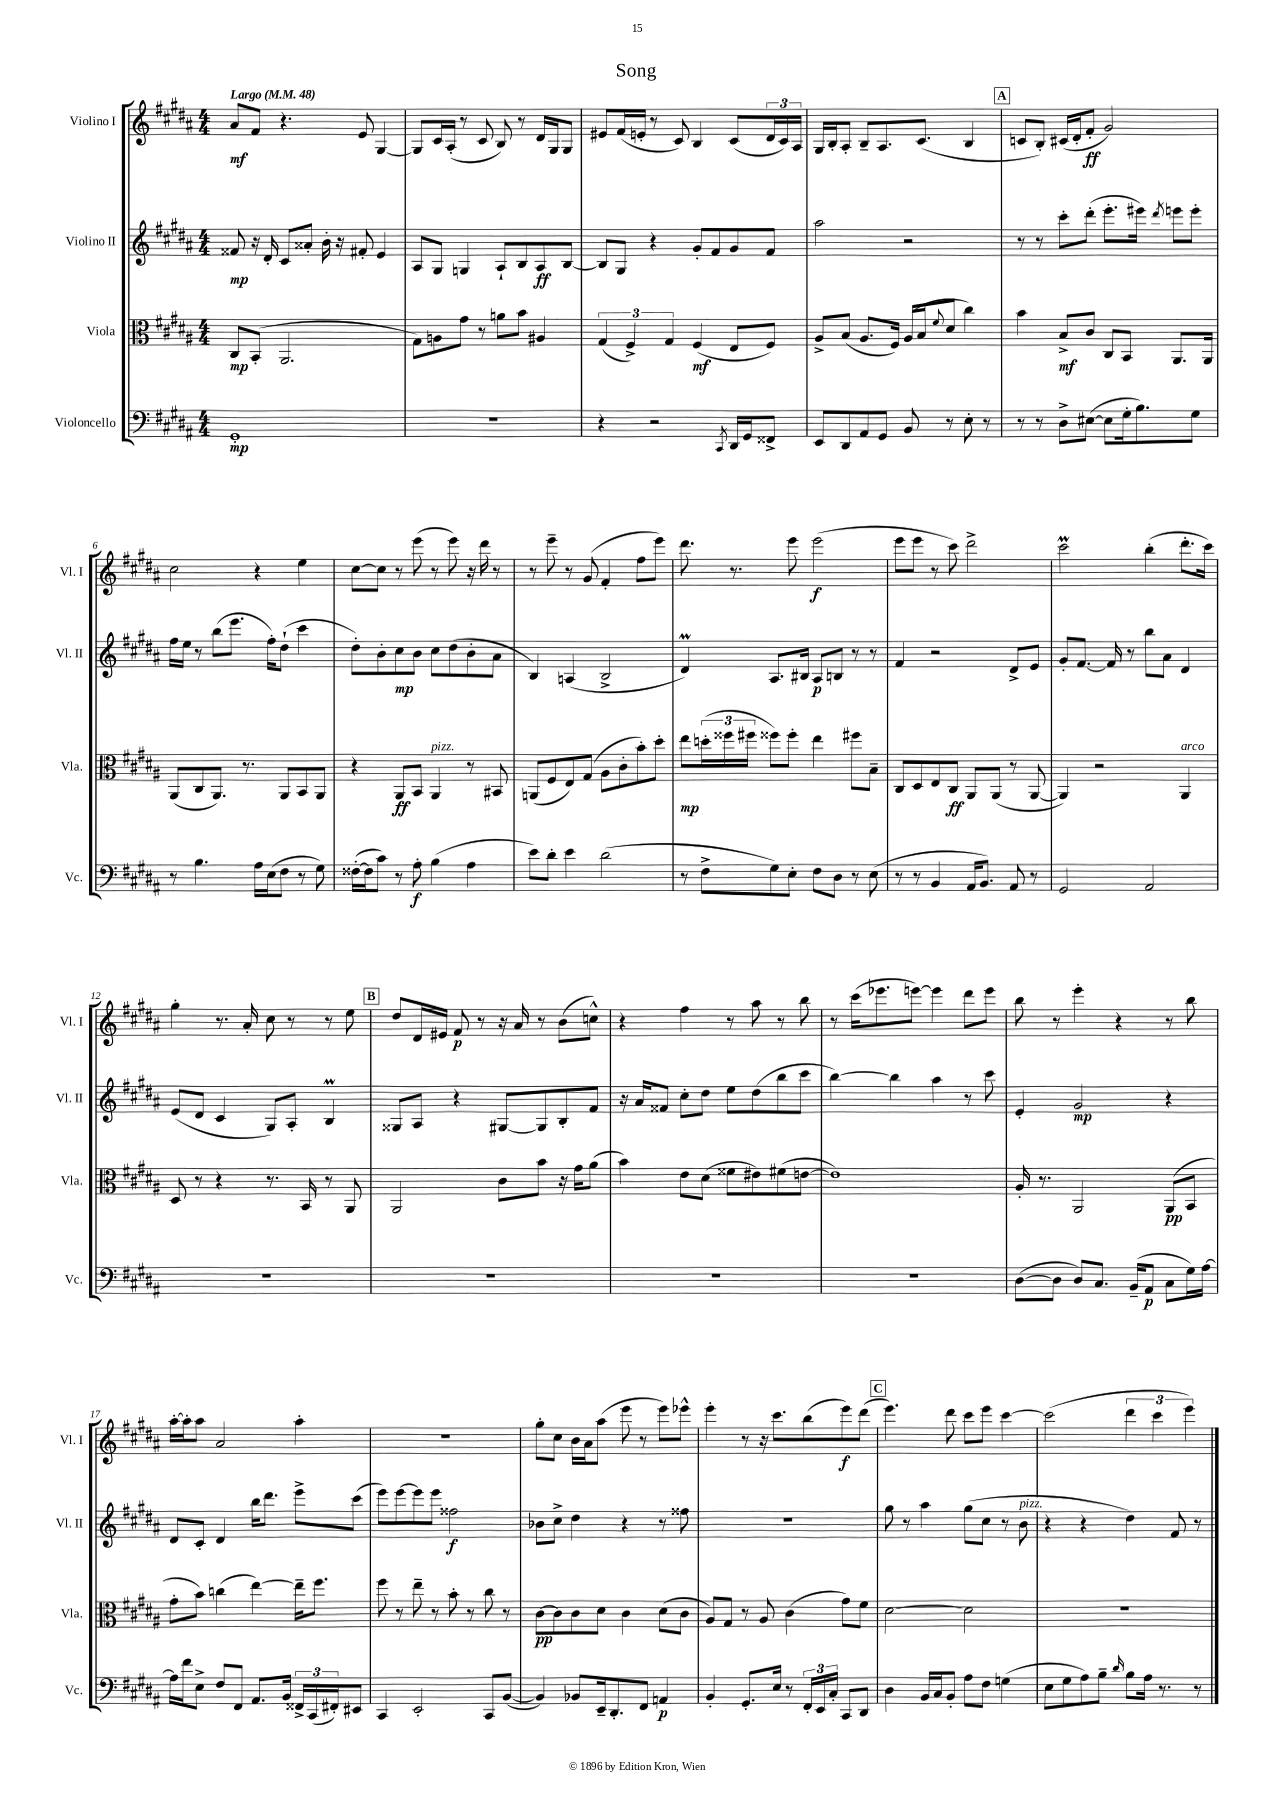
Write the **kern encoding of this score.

**kern	**dynam	**kern	**dynam	**kern	**dynam	**kern	**dynam
*part4	*part4	*part3	*part3	*part2	*part2	*part1	*part1
*staff4	*staff4	*staff3	*staff3	*staff2	*staff2	*staff1	*staff1
*I"Violoncello	*	*I"Viola	*	*I"Violino II	*	*I"Violino I	*
*I'Vc.	*	*I'Vla.	*	*I'Vl. II	*	*I'Vl. I	*
*clefF4	*	*clefC3	*	*clefG2	*	*clefG2	*
*k[f#c#g#d#a#]	*	*k[f#c#g#d#a#]	*	*k[f#c#g#d#a#]	*	*k[f#c#g#d#a#]	*
*M4/4	*	*M4/4	*	*M4/4	*	*M4/4	*
*MM48	*	*MM48	*	*MM48	*	*MM48	*
=1	=1	=1	=1	=1	=1	=1	=1
!	!	!	!	!	!	!LO:TX:a:B:t=Largo	!
1GG#'	mp	8C#/L	mp	8f##X/	mp	8a#/L	mf
.	.	(8BB'/J	.	16r	.	8f#/J	.
.	.	.	.	16d#'/	.	.	.
.	.	2.AA#/	.	8c#/L	.	4.r	.
.	.	.	.	8a##X'/J	.	.	.
.	.	.	.	16b'\	.	.	.
.	.	.	.	16r	.	.	.
.	.	.	.	8f#X'/	.	8e/	.
.	.	.	.	4e/	.	[4G#/	.
=2	=2	=2	=2	=2	=2	=2	=2
1r	.	8G#\L)	.	8A#/L	.	8G#/L]	.
.	.	8An\	.	8G#/J	.	16c#/L	.
.	.	.	.	.	.	(16A#'/JJ	.
.	.	8g#\J	.	4Gn/	.	8r	.
.	.	8r	.	.	.	8c#/	.
.	.	8an\L	.	8A#`/L	.	8B/)	.
.	.	8b\J	.	8B/	.	8r	.
.	.	4A#X/	.	8A#/	ff	16d#/LL	.
.	.	.	.	.	.	16G#/J	.
.	.	.	.	[8B/J	.	8G#/J	.
=3	=3	=3	=3	=3	=3	=3	=3
4r	.	(6G#/	.	8B/L]	.	8e#X/L	.
.	.	.	.	8G#/J	.	(16f#/L	.
.	.	6F#^/)	.	.	.	.	.
.	.	.	.	.	.	16en'/JJ	.
2r	.	.	.	4r	.	8r	.
.	.	6G#/	.	.	.	.	.
.	.	.	.	.	.	8c#/)	.
.	.	(4F#/	mf	8g#'/L	.	4B/	.
.	.	.	.	8f#/	.	.	.
8qCC#/	.	.	.	.	.	.	.
16DD#/LL	.	8E/L	.	8g#/	.	(8c#/L	.
16GG#/J	.	.	.	.	.	.	.
8FF##X^/J	.	8F#/J)	.	8f#/J	.	24d#/L	.
.	.	.	.	.	.	24c#/)	.
.	.	.	.	.	.	24A#/JJ	.
=4	=4	=4	=4	=4	=4	=4	=4
8EE/L	.	8A#^/L	.	2aa#\	.	16G#/LL	.
.	.	.	.	.	.	16B'/J	.
8DD#/	.	(8B/J	.	.	.	8A#'/J	.
8AA#/	.	8.A#/L	.	.	.	8B~/L	.
8GG#/J	.	.	.	.	.	8.A#/	.
.	.	16F#/Jk)	.	.	.	.	.
8BB/	.	(16A#/LL	.	2r	.	.	.
.	.	16B/J	.	.	.	(8.c#/J	.
.	.	8qqf#/	.	.	.	.	.
8r	.	8d#/J	.	.	.	.	.
8E'\	.	4cc#\)	.	.	.	4B/	.
8r	.	.	.	.	.	.	.
!!LO:REH:place=s1:t=A
=5	=5	=5	=5	=5	=5	=5	=5
8r	.	4b\	.	8r	.	8cn/L	.
8r	.	.	.	8r	.	8B'/J)	.
8D#^\L	.	8B^/L	mf	8ccc#'\L	.	(16c#X/LL	.
.	.	.	.	.	.	16d#'/J	.
([8E#X\J	.	8c#/J	.	(8ddd#'\J	.	8f#'/J	ff
8E#\L]	.	8C#/L	.	8.eee'\L	.	2g#/)	.
16G#'\k	.	8BB/J	.	.	.	.	.
8.B\)	.	.	.	16eee#X\Jk)	.	.	.
.	.	.	.	8qddd#/	.	.	.
.	.	8.AA#/L	.	8eeen\L	.	.	.
8G#\J	.	.	.	8eee'\J	.	.	.
.	.	16AA#/Jk	.	.	.	.	.
!!LO:LB:g=z
=6	=6	=6	=6	=6	=6	=6	=6
8r	.	(8AA#/L	.	16ff#\LL	.	2cc#\	.
.	.	.	.	16ee\JJ	.	.	.
4.B\	.	8C#/	.	8r	.	.	.
.	.	8.AA#/J)	.	(8bb\L	.	.	.
.	.	.	.	8.eee\J	.	.	.
.	.	8.r	.	.	.	.	.
16A#\LL	.	.	.	.	.	4r	.
(16E\J	.	.	.	16ff#'\KL)	.	.	.
8F#\J	.	8AA#/L	.	(8dd#`\J	.	.	.
8r	.	8BB/	.	4ccc#\	.	4ee\	.
8G#\)	.	8AA#/J	.	.	.	.	.
=7	=7	=7	=7	=7	=7	=7	=7
([16F##X'\LL	.	4r	.	8dd#'\L)	.	[8cc#\L	.
16F##\J]	.	.	.	.	.	.	.
8c#\J)	.	.	.	8b'\	.	8cc#\J]	.
8r	.	8AA#/L	ff	8cc#\	mp	8r	.
8A#'\	f	8BB/J	.	8b\J	.	(8eee\	.
!	!	!LO:TX:a:i:t=pizz.	!	!	!	!	!
(4B\	.	4AA#/	.	8cc#\L	.	8r	.
.	.	.	.	(8dd#\	.	8eee\)	.
4A#\	.	8r	.	8b'\	.	16r	.
.	.	.	.	.	.	16ddd#\	.
.	.	8BB#X/	.	8a#\J	.	8r	.
=8	=8	=8	=8	=8	=8	=8	=8
8e\L)	.	(8AAn/L	.	4B/)	.	8r	.
8d#'\J	.	8F#/	.	.	.	8eee~\	.
4e\	.	8E/)	.	(4An/	.	8r	.
.	.	(8G#/J	.	.	.	(8g#/	.
(2d#\	.	8A#\L	.	2B^/	.	4f#'/	.
.	.	8c#'\	.	.	.	.	.
.	.	8b'\)	.	.	.	8ff#\L	.
.	.	8dd#'\J	.	.	.	8eee\J)	.
=9	=9	=9	=9	=9	=9	=9	=9
8r	.	8ee\L	mp	4d#m/)	.	8.ddd#\	.
8F#^\L	.	(24ddn'\L	.	.	.	.	.
.	.	24ff##X\	.	.	.	.	.
.	.	.	.	.	.	8.r	.
.	.	24ff#X\JJ	.	.	.	.	.
8G#\)	.	8ff##X\L)	.	8.A#/L	.	.	.
8E'\J	.	8ff##'\J	.	.	.	8eee\	.
.	.	.	.	16B#X/Jk	.	.	.
8F#\L	.	4ee\	.	8A#/L	p	(2eee\	f
8D#\J	.	.	.	8Bn/J	.	.	.
8r	.	8ff#X\L	.	8r	.	.	.
(8E\	.	8B~\J	.	8r	.	.	.
=10	=10	=10	=10	=10	=10	=10	=10
8r	.	8C#/L	.	4f#/	.	8eee\L	.
8r	.	8D#/	.	.	.	8eee\J	.
4BB/	.	8E/	.	2r	.	8r	.
.	.	8C#/J	ff	.	.	8ccc#\)	.
16AA#/KL	.	8AA#/L	.	.	.	2ddd#^\	.
8.BB/J)	.	.	.	.	.	.	.
.	.	(8AA#/J	.	.	.	.	.
8AA#/	.	8r	.	8d#^/L	.	.	.
8r	.	[8AA#/	.	8e/J	.	.	.
=11	=11	=11	=11	=11	=11	=11	=11
2GG#/	.	4AA#/])	.	8g#'/L	.	2ccc#M\	.
.	.	.	.	[8.f#/J	.	.	.
.	.	2r	.	.	.	.	.
.	.	.	.	16f#/]	.	.	.
.	.	.	.	8r	.	.	.
2AA#/	.	.	.	8bb\L	.	(4bb'\	.
.	.	.	.	8a#\J	.	.	.
!	!	!LO:TX:a:i:t=arco	!	!	!	!	!
.	.	4AA#/	.	4d#/	.	8.ddd#'\L	.
.	.	.	.	.	.	16ccc#\Jk)	.
!!LO:LB:g=z
=12	=12	=12	=12	=12	=12	=12	=12
1r	.	8D#/	.	(8e/L	.	4gg#'\	.
.	.	8r	.	8d#/J	.	.	.
.	.	4r	.	4c#/	.	8.r	.
.	.	.	.	.	.	16a#'/	.
.	.	8.r	.	8G#/L)	.	8cc#\	.
.	.	.	.	8A#'/J	.	8r	.
.	.	16BB/	.	.	.	.	.
.	.	8r	.	4BM/	.	8r	.
.	.	8AA#/	.	.	.	8ee\	.
!!LO:REH:place=s1:t=B
=13	=13	=13	=13	=13	=13	=13	=13
1r	.	2AA#/	.	8G##X/L	.	8dd#/L	.
.	.	.	.	8A#/J	.	16d#/L	.
.	.	.	.	.	.	16e#X/JJ	.
.	.	.	.	4r	.	8f#/	p
.	.	.	.	.	.	8r	.
.	.	8c#\L	.	[8G#X/L	.	16r	.
.	.	.	.	.	.	16a#/	.
.	.	8b\J	.	8G#/]	.	8r	.
.	.	16r	.	8B'/	.	(8b\L	.
.	.	16g#\KL	.	.	.	.	.
.	.	(8a#\J	.	8f#/J	.	8ccn^^\J)	.
=14	=14	=14	=14	=14	=14	=14	=14
1r	.	4b\)	.	16r	.	4r	.
.	.	.	.	16a#/KL	.	.	.
.	.	.	.	8f##X/J	.	.	.
.	.	8e\L	.	8cc#'\L	.	4ff#\	.
.	.	(8d#\J	.	8dd#\J	.	.	.
.	.	8f##X\L	.	8ee\L	.	8r	.
.	.	8e#X\)	.	(8dd#\	.	8aa#\	.
.	.	(8f#X\	.	8bb\	.	8r	.
.	.	[8en\J	.	8ccc#\J	.	8bb\	.
=15	=15	=15	=15	=15	=15	=15	=15
1r	.	1e])	.	[4bb\)	.	8r	.
.	.	.	.	.	.	(16ccc#\KL	.
.	.	.	.	.	.	8.eee-X\	.
.	.	.	.	4bb\]	.	.	.
.	.	.	.	.	.	[8eeen\J)	.
.	.	.	.	4aa#\	.	4eee\]	.
.	.	.	.	8r	.	8ddd#\L	.
.	.	.	.	8ccc#\	.	8eee\J	.
=16	=16	=16	=16	=16	=16	=16	=16
([8D#\L	.	16A#'/	.	4e'/	.	8bb\	.
.	.	8.r	.	.	.	.	.
8D#\J]	.	.	.	.	.	8r	.
8D#/L)	.	2AA#/	.	2g#/	mp	4eee'\	.
8.C#/J	.	.	.	.	.	.	.
.	.	.	.	.	.	4r	.
(16BB~/KL	.	.	.	.	.	.	.
8AA#/J	p	.	.	.	.	.	.
8C#\L	.	(8AA#/L	pp	4r	.	8r	.
16G#\L)	.	8BB/J	.	.	.	8bb\	.
[16A#\JJ	.	.	.	.	.	.	.
!!LO:LB:g=z
=17	=17	=17	=17	=17	=17	=17	=17
16A#\LL]	.	8g#'\L	.	8d#/L	.	[16aa#'\LL	.
16f#\J	.	.	.	.	.	16aa#'\J]	.
8E^\J	.	8b\J)	.	8c#'/J	.	8aa#\J	.
8F#/L	.	(4ccn\	.	4d#/	.	2a#/	.
8FF#/J	.	.	.	.	.	.	.
8.AA#/L	.	[4ee\)	.	16bb\KL	.	.	.
.	.	.	.	8.ddd#\J	.	.	.
16BB/Jk	.	.	.	.	.	.	.
24FF##X^/LL	.	16ee~\KL]	.	8eee^\L	.	4aa#'\	.
(24CC#/	.	.	.	.	.	.	.
.	.	8.ff#\J	.	.	.	.	.
24FF#X'/J)	.	.	.	.	.	.	.
8EE#X/J	.	.	.	(8ccc#\J	.	.	.
=18	=18	=18	=18	=18	=18	=18	=18
4CC#/	.	8ff#\	.	8eee\L)	.	1r	.
.	.	8r	.	[8eee\	.	.	.
2EE'/	.	8ee~\	.	8eee\]	.	.	.
.	.	8r	.	8eee\J	.	.	.
.	.	8b'\	.	2ff##X\	f	.	.
.	.	8r	.	.	.	.	.
8CC#/L	.	8cc#\	.	.	.	.	.
([8BB/J	.	8r	.	.	.	.	.
=19	=19	=19	=19	=19	=19	=19	=19
4BB/])	.	[8c#\L	pp	8b-X\L	.	8gg#'\L	.
.	.	8c#\]	.	8cc#^\J	.	8cc#\J	.
8BB-X/L	.	8c#\	.	4dd#\	.	16b\LL	.
.	.	.	.	.	.	16a#\J	.
16EE~/k	.	8d#\J	.	.	.	(8aa#\J	.
8.DD#'/	.	.	.	.	.	.	.
.	.	4c#\	.	4r	.	8eee\	.
8FF#/J	.	.	.	.	.	8r	.
4AAn/	p	(8d#\L	.	8r	.	8eee\L)	.
.	.	8c#\J	.	8ff##X\	.	8eee-X^^\J	.
=20	=20	=20	=20	=20	=20	=20	=20
4BB'/	.	8A#/L)	.	1r	.	4eee'\	.
.	.	8G#/J	.	.	.	.	.
8.GG#'/L	.	8r	.	.	.	8r	.
.	.	8A#/	.	.	.	16r	.
16E/Jk	.	.	.	.	.	8.ccc#\L	.
8r	.	(4c#\	.	.	.	.	.
24FF#'/LL	.	.	.	.	.	(8bb\	.
24EE/	.	.	.	.	.	.	.
24C#'/JJ	.	.	.	.	.	.	.
8CC#/L	.	8g#\L)	.	.	.	8eee\)	f
8DD#/J	.	8f#\J	.	.	.	(8ddd#\J	.
!!LO:REH:place=s1:t=C
=21	=21	=21	=21	=21	=21	=21	=21
4D#\	.	[2d#\	.	8gg#\	.	4.eee\)	.
.	.	.	.	8r	.	.	.
16BB/LL	.	.	.	4aa#\	.	.	.
16C#/J	.	.	.	.	.	.	.
8BB'/J	.	.	.	.	.	8ddd#\	.
8A#\L	.	2d#\]	.	(8gg#\L	.	8ccc#\L	.
8F#\J	.	.	.	8cc#\J	.	8eee\J	.
(4Gn\	.	.	.	8r	.	[4ccc#\	.
!	!	!	!	!LO:TX:a:i:t=pizz.	!	!	!
.	.	.	.	8b\	.	.	.
=22	=22	=22	=22	=22	=22	=22	=22
8E\L	.	1r	.	4r	.	(2ccc#\]	.
8G#\	.	.	.	.	.	.	.
8A#\)	.	.	.	4r	.	.	.
8B~\J	.	.	.	.	.	.	.
16qqd#/	.	.	.	.	.	.	.
8B\L	.	.	.	4dd#\)	.	6ddd#\	.
16A#\Jk	.	.	.	.	.	.	.
.	.	.	.	.	.	6ccc#\	.
8.r	.	.	.	.	.	.	.
.	.	.	.	8f#/	.	.	.
.	.	.	.	.	.	6eee\)	.
8r	.	.	.	8r	.	.	.
==	==	==	==	==	==	==	==
*-	*-	*-	*-	*-	*-	*-	*-
